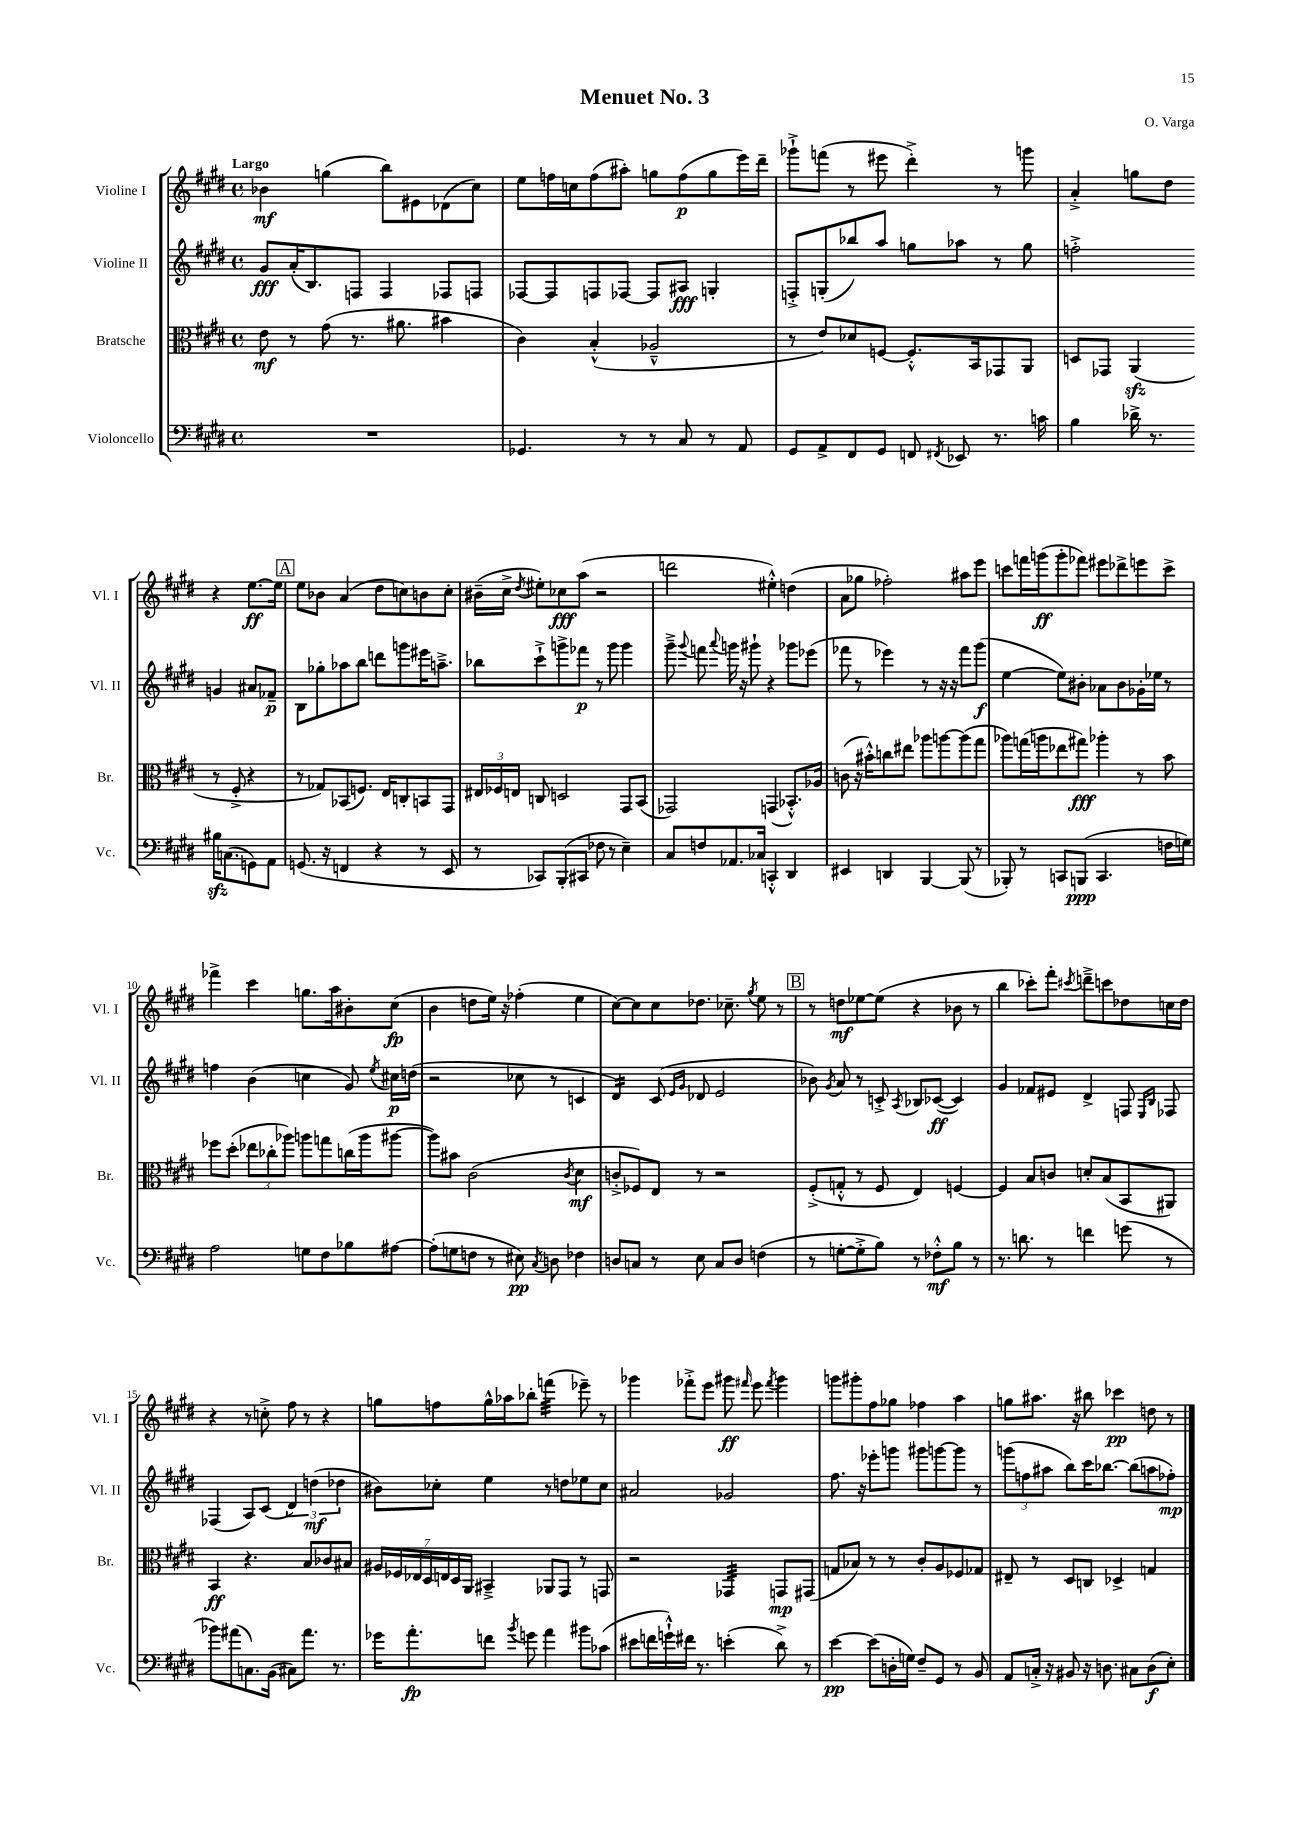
\header { title = "Menuet No. 3" composer = "O. Varga" }
<<
\new StaffGroup <<
\new Staff = "s0" \with { instrumentName = "Violine I" shortInstrumentName = "Vl. I" } {
    \clef treble \key e \major \defaultTimeSignature \time 4/4 \tempo "Largo"
    \autoBeamOff bes'4\mf g''4( b''8[) eis'8 des'8( cis''8]) |
    e''8[ f''16 c''16 f''8( ais''8]-.) g''8[ f''8\p( g''8 e'''16) dis'''16]-- |
    ges'''8[-!-> f'''8]( r8 eis'''8 dis'''4-.->) r8 g'''8 |
    a'4-.-> g''8[ dis''8] r4 e''8.[~\ff e''16] |
    \mark \markup { \box "A" } e''8[ bes'8] a'4( dis''8[ c''8) b'8 c''8]-. |
    bis'16[--( cis''16]-> \acciaccatura { dis''8 } eis''8[-.) ces''8\fff a''8]( r2 |
    d'''2 eis''4-.-^) d''4( |
    a'8[ ges''8] fes''2-.) ais''8[ e'''8] |
    c'''8[ f'''16 g'''16\ff( g'''8-. fes'''8]) eis'''8[ des'''8-> e'''8 c'''8]-> |
    fes'''4-> cis'''4 g''8.[ a''16 bis'8-. cis''8]\fp( |
    b'4 d''8[ e''16]) r16 fes''4-.( e''4 |
    cis''8[~) cis''8 cis''8 des''8.] ces''8.-- \acciaccatura { gis''8 } e''8 r8 |
    \mark \markup { \box "B" } r8 d''8[\mf ees''8~ ees''8]( r4 bes'8 r8 |
    b''4 ces'''8[-.) fis'''8]-. \acciaccatura { cis'''8 } d'''8[---> c'''8 des''8 c''16 des''16] |
    r4 r8 c''8-.-> fis''8 r8 r4 |
    g''8[ f''8 g''16-^ aes''16 bes''8]-. f'''4:32( ees'''8--) r8 |
    ges'''4 fes'''8[-.-> e'''8] gis'''8\ff \grace { fis'''16 } e'''8 \acciaccatura { fis'''8 } gis'''4 |
    g'''8[ gis'''8-. fis''8 ges''8] fes''4 a''4 |
    g''8[ ais''8.] r16 bis''8 ces'''4\pp d''8 r8 \bar "|." |
}
\new Staff = "s1" \with { instrumentName = "Violine II" shortInstrumentName = "Vl. II" } {
    \clef treble \key e \major \defaultTimeSignature \time 4/4
    \autoBeamOff gis'8[\fff a'16-.( b8.) f8] f4 fes8[ f8] |
    fes8[~ fes8 f8 fes8]~ fes8[ ais8]\fff g4-. |
    f8[-.-> g8-.( bes''8) a''8] g''8[ aes''8] r8 g''8 |
    f''2-.-> g'4 ais'8[ fes'8]--\p |
    \mark \markup { \box "A" } b8[ ges''8-. aes''8 b''8] d'''8[ g'''8 eis'''16 a''8.]---> |
    bes''8[ cis'''8-!-> g'''8-> fes'''8]\p r8 g'''8 g'''4 |
    gis'''8---> \appoggiatura { gis'''8 } f'''8 \appoggiatura { a'''8 } g'''16 r16 gis'''8-! r4 ges'''8[ ees'''8]( |
    fes'''8 r8 ees'''4) r8 r16 r16 fes'''8[ gis'''8]\f( |
    e''4~ e''8[) bis'8]-. aes'8[ bis'8 ges'16-. ees''16] r8 |
    f''4 b'4( c''4 gis'8) \acciaccatura { e''8 } cis''16[\p d''16]( |
    r2 ces''8 r8 c'4 |
    dis'4:16) cis'8( \grace { e'16[ gis'16] } des'8 e'2 |
    \mark \markup { \box "B" } bes'8) \acciaccatura { gis'8 } a'8 r8 c'8-.-> \acciaccatura { a8 } bes8[ ces'8]~\ff( ces'4) |
    gis'4 fes'8[ eis'8] dis'4-> f8 \grace { e16[ b16] } fes8 |
    fes4( a8[) cis'8]( \tuplet 3/2 { dis'4) d''4\mf( des''4 } |
    bis'8[) ces''8]-. e''4 r8 d''8[ ees''8 ces''8] |
    ais'2 ges'2 |
    fis''8. r16 ees'''8[-. g'''8] gis'''8[ g'''8~ g'''8] r8 |
    \tuplet 3/2 { g'''8[( f''8 ais''8] } b''8[) cis'''16 bes''8.]~ bes''8[( a''8 fes''8]-.\mp) \bar "|." |
}
\new Staff = "s2" \with { instrumentName = "Bratsche" shortInstrumentName = "Br." } {
    \clef alto \key e \major \defaultTimeSignature \time 4/4
    \autoBeamOff e'8\mf r8 gis'8( r8. ais'8. bis'4 |
    cis'4) b4-.-^( aes2---^ |
    r8 e'8[) des'8 f8]~ f8.[-.-^ b,16 ges,8 a,8] |
    d8[ ges,8] a,4\sfz( r8 fis8-.-> r4 |
    \mark \markup { \box "A" } r8 ges8[) bes,8( f8.]) e16[ c8-. b,8 gis,8] |
    \tuplet 3/2 { eis16[ fes16 e16] } c8 d2 gis,8[ b,8]( |
    ges,2) g,4( bes,8.[-.-^) aes16] |
    c'8( r16 bis'16[-.-^) c''8 eis''8] aes''8[ a''8~ a''8( gis''8] |
    aes''8[) g''16( a''16 ees''8 gis''8]\fff) aes''4-. r8 b'8 |
    fes''8[ dis''8]-.( \tuplet 3/2 { ees''8[ ces''8-. aes''8]) } a''8[ g''8 c''16( a''16 ais''8]~ |
    ais''8[) bis'8] cis'2( \acciaccatura { cis'8 } dis'4\mf |
    c'8[-.-> fes8) e8] r8 r2 |
    \mark \markup { \box "B" } fis8[-.->( g8]-.-^ r8 fis8 e4) f4~ |
    f4 b8[ c'8] d'8[-. b8( b,8 ais,8]) |
    b,4\ff r4. b8[ ces'8 bis8] |
    \tuplet 7/4 { ais16[ fes16 ees16 dis16 e16 dis16 a,16] } bis,4---> aes,8[ gis,8] r8 g,8 |
    r2 ges,4:32 g,8[\mp gis,8]( |
    g8[ bes8]) r8 r8 cis'8[-. a8 fes8 ges8] |
    eis8-- r8 dis8[ c8] des4-> g4 \bar "|." |
}
\new Staff = "s3" \with { instrumentName = "Violoncello" shortInstrumentName = "Vc." } {
    \clef bass \key e \major \defaultTimeSignature \time 4/4
    \autoBeamOff R1 |
    ges,4. r8 r8 cis8 r8 a,8 |
    gis,8[ a,8-> fis,8 gis,8] f,8 \acciaccatura { fis,8 } ees,8 r8. c'16 |
    b4 des'16-> r8. bis16[\sfz c8.( g,8) a,8] |
    \mark \markup { \box "A" } g,8.( r16 f,4 r4 r8 e,8 |
    r8 ces,8[) b,,8-.( cis,8] fes8 r8 e4--) |
    cis8[ f8 aes,8. ces16] c,4-.-^ dis,4 |
    eis,4 d,4 b,,4~ b,,8( r8 |
    bes,,8-.) r8 c,8[ b,,8]\ppp( c,4. f16[ g16]) |
    a2 g8[ fis8 bes8 ais8]~ |
    ais8[-.( g8 f8] r8 eis8\pp) \acciaccatura { cis8 } d8 fes4 |
    d8[ c8] r8 e8 c8[ d8] f4( |
    \mark \markup { \box "B" } r8 g8[~-. g8-.-> b8]) r8 fes8[-.-^\mf b8] r8 |
    r8. d'8. r8 f'4 g'8( r8 |
    bes'8[) ais'8( c8.) b,16]( cis8[) ais'8.] r8. |
    ges'16[ a'8.-.\fp f'8] \acciaccatura { b'8 } g'8 a'4 bis'8[ ces'8]( |
    eis'8[ f'16 g'16-!-^) fis'16] r8. e'4-.( dis'8->) r8 |
    e'4~\pp e'8[( d16-. g16]) fis8[-- gis,8] r8 b,8 |
    a,8[ c16]-.-> r16 bis,8 r16 d8. cis8[ d8\f( e8]-.) \bar "|." |
}
>>
>>
